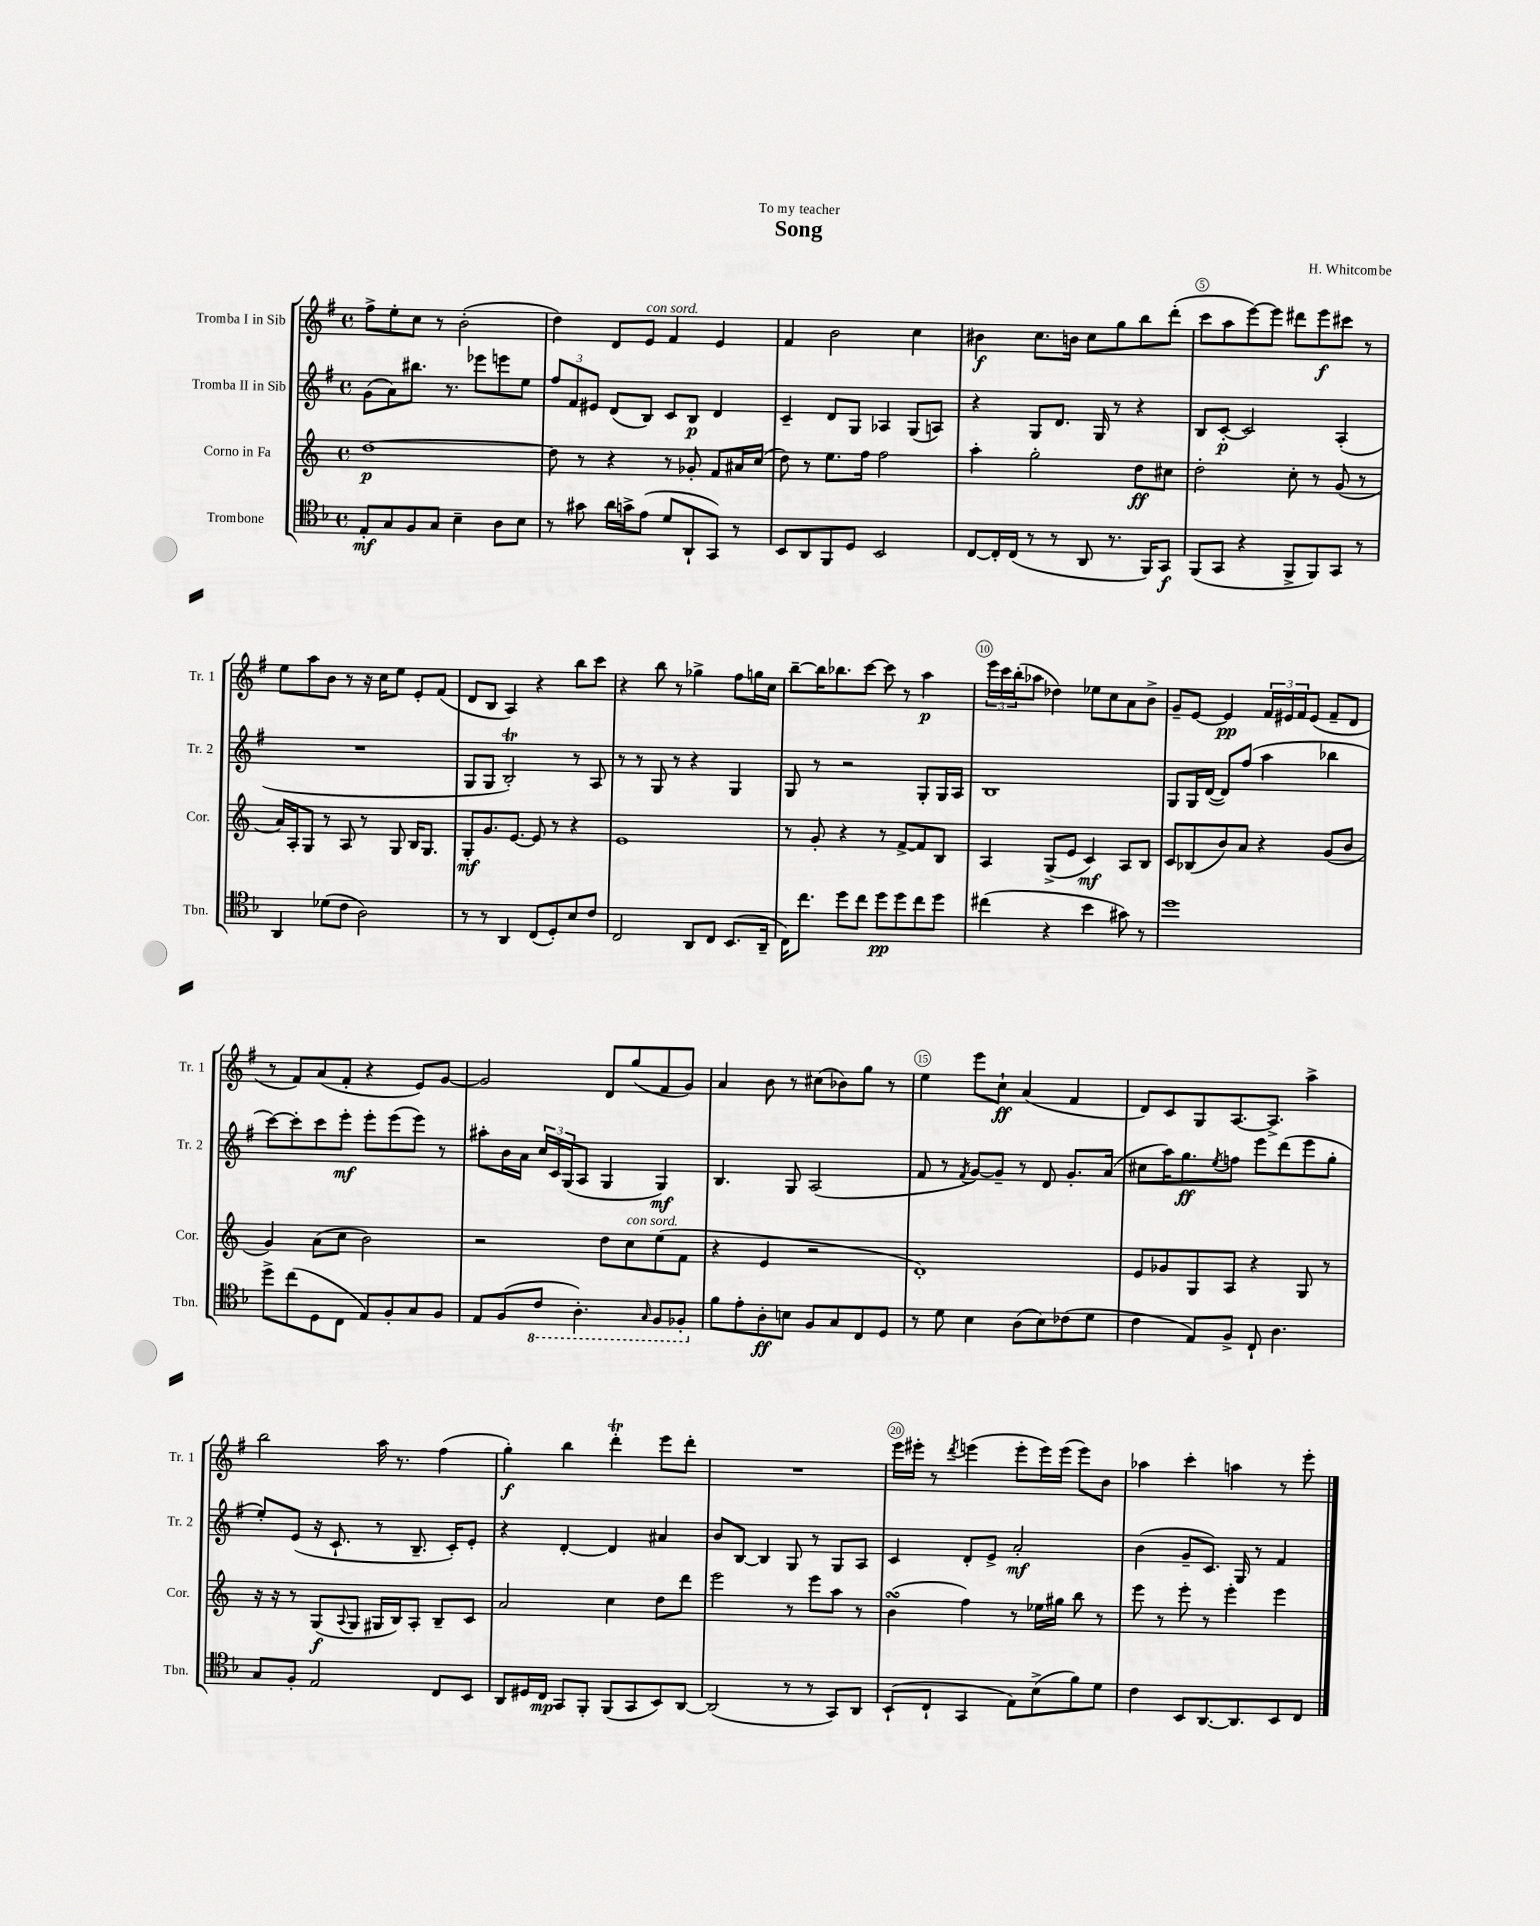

**kern	**kern	**kern	**kern
*staff4	*staff3	*staff2	*staff1
*clefC4	*clefG2	*clefG2	*clefG2
*k[b-]	*k[]	*k[f#]	*k[f#]
*M4/4	*M4/4	*M4/4	*M4/4
*met(c)	*met(c)	*met(c)	*met(c)
8E'	[1dd	(8g	8ff#^
8G	.	8a)	8ee'
8F	.	8.bb#	8cc
8G	.	.	8r
.	.	8.r	.
4B-~	.	.	(2b'
.	.	8eee-	.
8A	.	8eee	.
8B-	.	8ee	.
=	=	=	=
8r	8dd]	12ff#	4dd)
.	.	12f#	.
8g#	8r	.	.
.	.	12e#	.
16a	4r	(8d	8d
16g^	.	.	.
(8e	.	8B)	8e
8d	8r	8c	4f#
8AA`	8g-'	8B	.
8GG)	8f	4d	4e
8r	16a#	.	.
.	(16cc	.	.
=	=	=	=
8BB-	8dd)	4c~	4f#
8AA	8r	.	.
8FF	8.ee	8d	2b
8D	.	8G	.
.	16ff	.	.
2BB-	2ff	4A-	.
.	.	(8G	4cc
.	.	8A)	.
=	=	=	=
[8C	4aa'	4r	4b#
16C']	.	.	.
(16C	.	.	.
8r	2gg'	8G	8.cc
8r	.	8.d	.
.	.	.	16b
8AA	.	.	8cc
.	.	16G	.
8.r	.	8r	8gg
.	8dd	4r	8bb
16FF)	.	.	.
8GG	8cc#	.	(8ddd'
=	=	=	=
(8FF	2dd'	8B	8ccc
8GG	.	[8c'	8aa
4r	.	2c]	[8eee)
.	.	.	8eee]
8FF^	8cc'	.	8ddd#
8FF)	8r	.	8eee
8GG	(8g	(4A'	8ccc#
8r	8r	.	8r
=	=	=	=
4AA	16a)	1r	8ee
.	16A'	.	.
.	8G	.	8aa
(8d-	8r	.	8b
8c	8A	.	8r
2A)	8r	.	16r
.	.	.	16cc
.	8G	.	8ee
.	16B	.	8e'
.	8.G	.	.
.	.	.	(8f#
=	=	=	=
8r	8G'	8G	8d
8r	8.g	8G	8B
4AA	.	2B')	4A)
.	[8.e	.	.
(8C	8e]	.	4r
8D')	8r	.	.
8B-	4r	8r	8bb
8c	.	8A	8ccc
=	=	=	=
2C	1e	8r	4r
.	.	8r	.
.	.	8G	8bb
.	.	8r	8r
8AA	.	4r	4gg-^
8C	.	.	.
(8.BB-	.	4G	8ff#
.	.	.	16gg
16AA~	.	.	16cc
=	=	=	=
16C)	8r	8G	[8bb~
8.cc	.	.	.
.	8g'	8r	16bb]
.	.	.	8.bb-
8dd	4r	2r	.
8cc	.	.	[8ccc
8dd	8r	.	8ccc]
8dd	[8f^	.	8r
8cc	8f]	8G'	4aa
8dd	8B	16G	.
.	.	16A	.
=	=	=	=
(4cc#	4A	1B	24eee
.	.	.	24ccc
.	.	.	(24bb'
.	.	.	8aa-
4r	(8G^	.	4dd-)
.	8e	.	.
4b-	4c)	.	8ee-
.	.	.	8cc
8g#)	8A	.	8a
8r	8B	.	8b^
=	=	=	=
1dd	8c	8G	8g~
.	(8B-	16G	[8e
.	.	([16d	.
.	8b)	8d])	4e]
.	8a	(8ff#	.
.	4r	4aa	24f#
.	.	.	24e#
.	.	.	24f#
.	.	.	(8e#
.	(8g	4bb-	8f#~
.	8b	.	8d
=	=	=	=
8dd^	4g)	[8ccc)	8r
(8cc	.	8ccc']	8f#)
8D	(8a	8ccc	(8a
8C	8cc	8eee'	8f#'
8E)	2b)	8eee'	4r
8F'	.	(8eee	.
8G	.	8eee)	8e)
8F	.	8r	[8g
=	=	=	=
8E	2r	8aa#'	2g]
(8F	.	16b	.
.	.	16a	.
8C	.	24cc	.
.	.	24c	.
.	.	(24G	.
4.AA')	.	8A	.
.	8dd	4G	8d
.	8cc	.	(8gg
16qqGG	.	.	.
8FF	(8ee	4G)	8f#
8FF-'	8f	.	8g)
=	=	=	=
8f	4r	4.B	4a
8e'	.	.	.
8A'	4e	.	8b
8B	.	8G	8r
8F	2r	(2A	(8cc#
8G	.	.	8b-)
8C	.	.	8gg
8D	.	.	8r
=	=	=	=
8r	1d')	8f#	4ee
8d	.	8r	.
.	.	8qf#	.
4B-	.	[8g)	8eee
.	.	8g~]	8cc`
(8A	.	8r	(4a
8B-)	.	8d	.
(8c-	.	8.g'	4f#
8d	.	.	.
.	.	(16a	.
=	=	=	=
4c	8e	8cc#	8d)
.	8g-	16aa)	8c
.	.	8.gg	.
8E)	8G	.	8G
.	.	8qee	.
8F^	8A	8ff	[8.A
8C`	4r	8eee	.
.	.	.	8.A^]
4.A	.	(8ddd	.
.	8G	8eee	4aa^
.	8r	8gg'	.
=	=	=	=
8G	16r	8ee')	2bb
.	16r	.	.
8F'	8r	(8e	.
2E	(8G	16r	.
.	.	8.c`	.
.	8qqA	.	.
.	8G	.	.
.	16G#	8r	16aa
.	16B)	.	8.r
.	8A'	8.B~	.
8C	8B~	.	(4ff#
.	.	16c')	.
8BB-	8c	8e'	.
=	=	=	=
8AA	2a	4r	4gg')
16D#	.	.	.
16C	.	.	.
8GG	.	[4d'	4bb
8FF'	.	.	.
(8FF	4cc	4d]	4ddd'
8GG	.	.	.
8BB-)	8dd	4a#	8eee
[8AA	8ddd	.	8ddd'
=	=	=	=
(2AA]	2eee	8b	1r
.	.	[8B	.
.	.	4B]	.
8r	8r	8G	.
8r	8eee	8r	.
8GG)	8aa	8G	.
8AA	8r	8A	.
=	=	=	=
(8BB-`	(4b	4c	16eee
.	.	.	16eee#'
8C`	.	.	8r
.	.	.	8qddd
4GG	4ff)	8d'	(4eee
.	.	8e^	.
8E)	8r	2a'	8eee'
(8B-^	16ee-	.	16eee)
.	16gg#	.	(16eee
8f)	8bb	.	8eee)
8d	8r	.	8b
=	=	=	=
4c	8eee	(4b	4aa-
.	8r	.	.
8BB-	8eee'	8g~	4ccc'
[8.AA	8r	8.c)	.
.	4eee'	.	4aa
8.AA]	.	16G	.
.	.	8r	.
8BB-	4eee	4f#	8r
8C	.	.	8eee'
==	==	==	==
*-	*-	*-	*-
